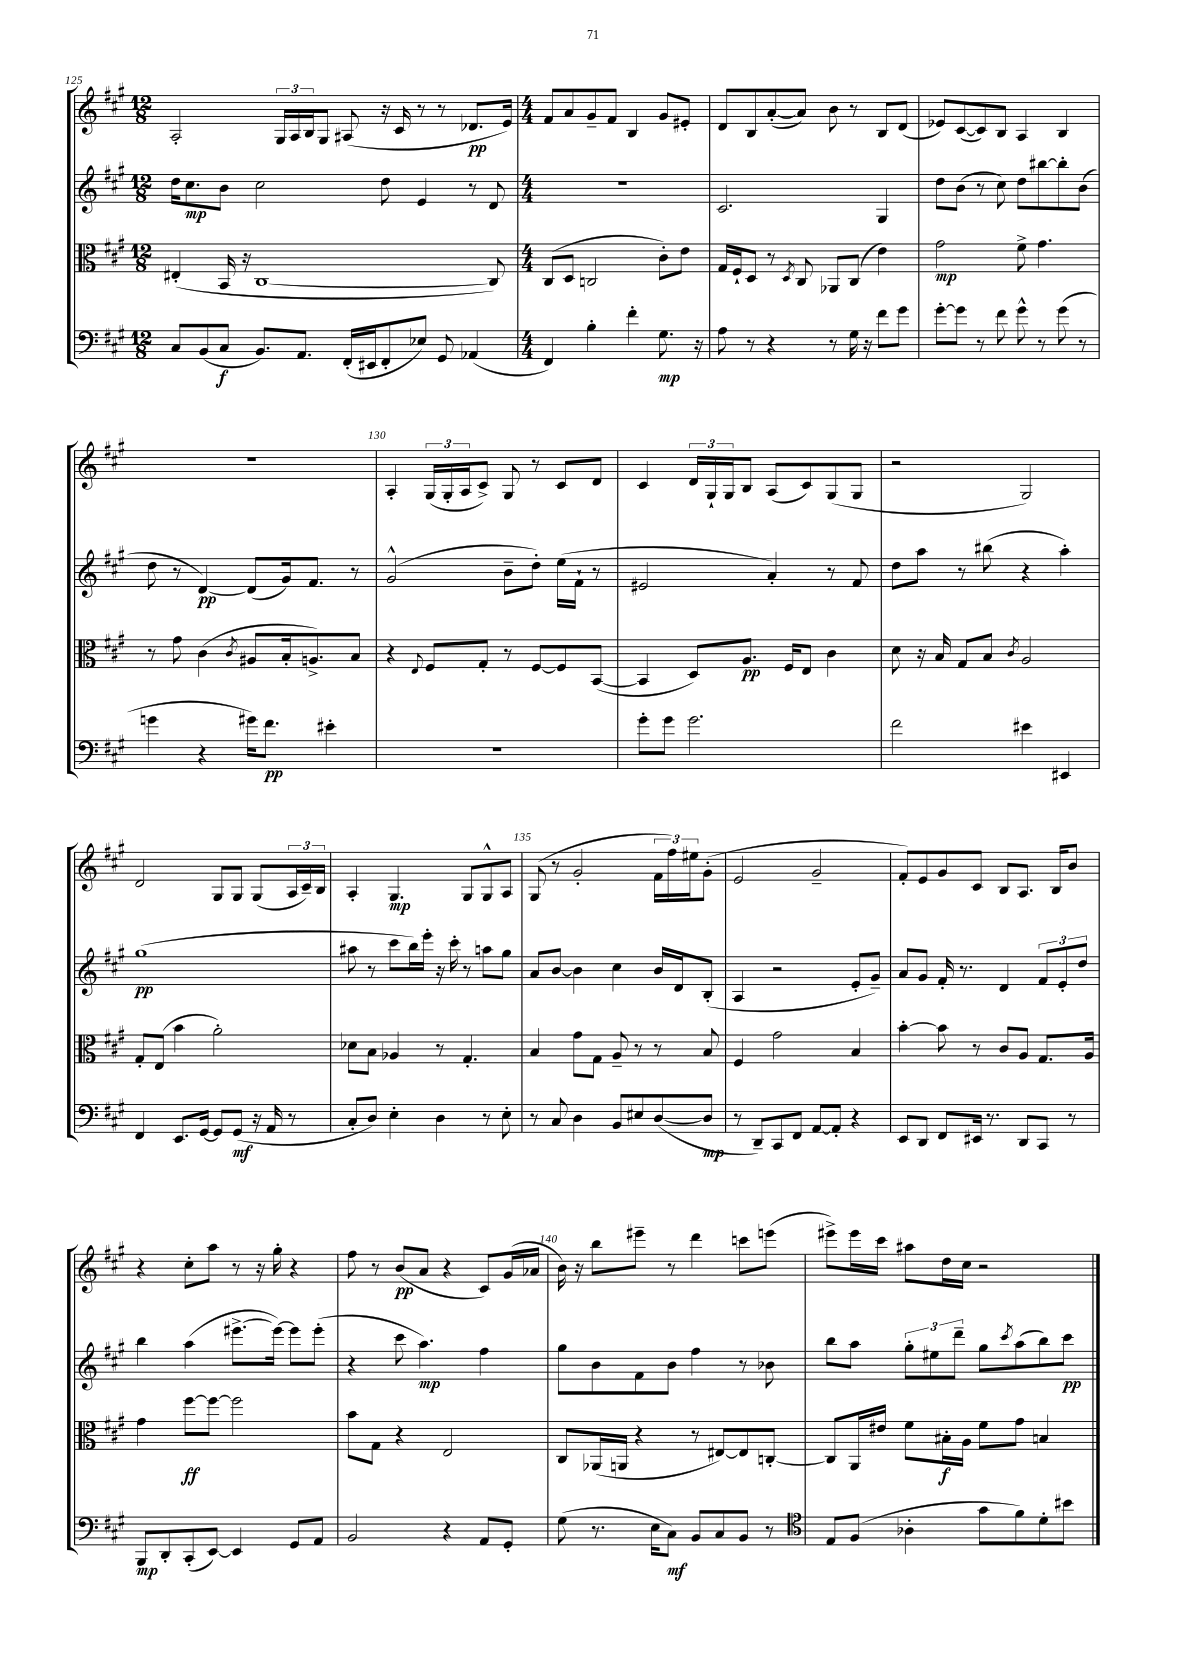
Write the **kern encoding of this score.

**kern	**kern	**kern	**kern
*staff4	*staff3	*staff2	*staff1
*clefF4	*clefC3	*clefG2	*clefG2
*k[f#c#g#]	*k[f#c#g#]	*k[f#c#g#]	*k[f#c#g#]
*M12/8	*M12/8	*M12/8	*M12/8
8C#/L	(4E#'/	16dd\LK	2A'/
.	.	8.cc#\	.
(8BB/	.	.	.
8C#/J	16BB/	8b\J	.
.	16r	.	.
8.BB/L)	[1C#	2cc#\	.
.	.	.	24G#/LL
.	.	.	24A/
8.AA/J	.	.	.
.	.	.	24B/J
.	.	.	8G#/J
(16FF#'/LL	.	.	(8A#/
16EE#/J	.	.	.
8FF#'/	.	8dd\	16r
.	.	.	16c#/
8E-/J)	.	4e/	8r
8GG#/	.	.	8r
(4AA-/	.	8r	8.d-/L
.	8C#/])	8d/	.
.	.	.	16e/Jk)
=	=	=	=
*M4/4	*M4/4	*M4/4	*M4/4
4FF#/)	(8C#/L	1r	8f#/L
.	8D/J	.	8a/
4B'\	2C/	.	8g#~/
.	.	.	8f#/J
4f#'\	.	.	4B/
8.G#\	8c#'\L)	.	8g#/L
.	8e\J	.	8e#'/J
16r	.	.	.
=	=	=	=
8A\	16G#/LL	2.c#/	8d/L
.	16F#`/J	.	.
8r	8D/J	.	8B/
4r	8r	.	([8a'/
.	8qD/	.	.
.	8C#/	.	8a/]J)
8r	8AA-/L	.	8b\
16G#\	(8C#/J	.	8r
16r	.	.	.
8f#\L	4e\)	4G#/	8B/L
8g#\J	.	.	(8d/J
=	=	=	=
[8g#'\L	2g#\	8dd\L	8e-/L)
8g#\]J	.	(8b\J	([8c#/
8r	.	8r	8c#/])
8f#\	.	8cc#\)	8B/J
8g#^^\	8f#^\	8dd\L	4A/
8r	4.g#\	[8bb#\	.
(8g#\	.	8bb#'\]	4B/
8r	.	(8b\J	.
=	=	=	=
4g\	8r	8dd\	1r
.	8g#\	8r	.
4r	(4c#\	[4d/)	.
.	8qc#/	.	.
16g#\LK)	8A#/L	(8d/]L	.
8.f#\J	.	.	.
.	16B'/k	16g#/k)	.
.	8.A^/)	8.f#/J	.
4e#'\	.	.	.
.	8B/J	8r	.
=	=	=	=
1r	4r	(2g#^^/	4A'/
.	8qqE/	.	.
.	8F#/L	.	(24G#/LL
.	.	.	24G#'/
.	.	.	24A/J
.	8G#'/J	.	8c#^/J)
.	8r	8b~\L	8G#/
.	[8F#/L	8dd'\J)	8r
.	8F#/]	(16ee\LL	8c#/L
.	.	16f#`\JJ	.
.	([8BB/J	8r	8d/J
=	=	=	=
8g#'\L	4BB/]	2e#/	4c#/
8g#\J	.	.	.
2.g#\	8D/L)	.	24d/LL
.	.	.	24G#`/
.	.	.	24G#/J
.	8.A/J	.	8B/J
.	.	4a'/)	(8A/L
.	16F#/LK	.	.
.	8E/J	.	8c#/)
.	4c#\	8r	(8G#/
.	.	8f#/	8G#/J
=	=	=	=
2f#\	8d\	8dd\L	2r
.	16r	8aa\J	.
.	16B/	.	.
.	8G#/L	8r	.
.	8B/J	(8bb#\	.
.	8qc#/	.	.
4e#\	2A/	4r	2G#/)
4EE#/	.	4aa'\)	.
=	=	=	=
4FF#/	8G#'/L	(1gg#	2d/
.	(8E/J	.	.
8.EE/L	4b\	.	.
[16GG#/Jk	.	.	.
8GG#/]L	2a'\)	.	8G#/L
(8GG#/J	.	.	8G#/J
16r	.	.	(8G#/L
16AA/	.	.	.
8r	.	.	24A/L
.	.	.	24c#~/)
.	.	.	24B/JJ
=	=	=	=
8C#'/L	8d-\L	8aa#\	4A'/
8D/J)	8B\J	8r	.
4E'\	4A-/	8ccc#\L	4.G#/
.	.	16bb\L)	.
.	.	16eee'\JJ	.
4D\	8r	16r	.
.	.	16ccc#'\	.
.	4.G#'/	8r	8G#/L
8r	.	8aa\L	8G#^^/
8E'\	.	8gg#\J	8A/J
=	=	=	=
8r	4B/	8a/L	(8G#/
8C#/	.	[8b/J	8r
4D\	8g#\L	4b\]	2g#'/
.	8G#\J	.	.
8BB/L	8A~/	4cc#\	.
8E#/	8r	.	.
([8D/	8r	16b/LL	24f#\LL
.	.	.	24ff#\)
.	.	16d/J	.
.	.	.	24ee#\J
8D/]J	8B/	(8B'/J	(8g#'\J
=	=	=	=
8r	4F#/	4A/	2e/
8DD~/L)	.	.	.
8CC#/	2g#\	2r	.
8FF#/J	.	.	.
[8AA/L	.	.	2g#~/
8AA'/]J	.	.	.
4r	4B/	8e'/L	.
.	.	8g#~/J)	.
=	=	=	=
8EE/L	[4b'\	8a/L	8f#'/L)
8DD/J	.	8g#/J	8e/
8FF#/L	8b\]	16f#'/	8g#/
.	.	8.r	.
16EE#/Jk	8r	.	8c#/J
8.r	.	.	.
.	8c#/L	4d/	8B/L
8DD/L	8A/J	.	8.A/J
8CC#/J	8.G#/L	12f#/L	.
.	.	.	16B/LK
.	.	12e'/	.
8r	.	.	8b/J
.	.	12dd/J	.
.	16A/Jk	.	.
=	=	=	=
8BBB/L	4g#\	4bb\	4r
8DD'/	.	.	.
(8CC#'/	[8ff#\L	(4aa\	8cc#'\L
[8EE/J)	8ff#\_J	.	8aa\J
4EE/]	2ff#\]	[8.eee#^\L	8r
.	.	.	16r
.	.	16eee#\_Jk)	16gg#'\
8GG#/L	.	8eee#\]L	4r
8AA/J	.	(8eee#'\J	.
=	=	=	=
2BB/	8b\L	4r	8ff#\
.	8G#\J	.	8r
.	4r	8ccc#\	(8b/L
.	.	4.aa\)	8a/J
4r	2E/	.	4r
8AA/L	.	4ff#\	8c#/L)
8GG#'/J	.	.	(16g#/L
.	.	.	16a-/JJ
=	=	=	=
(8G#\	8C#/L	8gg#\L	16b\)
.	.	.	16r
8.r	(16AA-/L	8b\	8bb\L
.	16AA/JJ	.	.
.	4r	8f#\	8eee#~\J
16E\LK	.	.	.
8C#\J)	.	8b\J	8r
8BB/L	8r	4ff#\	4ddd\
8C#/	[8E#/L)	.	.
8BB/J	8E#/]	8r	8ccc\L
8r	[8C'/J	8b-\	(8eee\J
=	=	=	=
*clefC4	*	*	*
8E/L	8C/]L	8bb\L	8eee#^\L)
(8F#/J	16AA/L	8aa\J	16eee#\L
.	16e#/JJ	.	16ccc#\JJ
4A-'\	8f#\L	12gg#'\L	8aa#\L
.	.	12ee#\	.
.	16B#'\L	.	16dd\L
.	.	12ddd~\J	.
.	16A\JJ	.	16cc#\JJ
8g#\L	8f#\L	8gg#\L	2r
.	.	8qccc#/	.
8f#\)	8g#\J	(8aa\	.
8d'\	4B/	8bb\)	.
8b#\J	.	8ccc#\J	.
==	==	==	==
*-	*-	*-	*-
